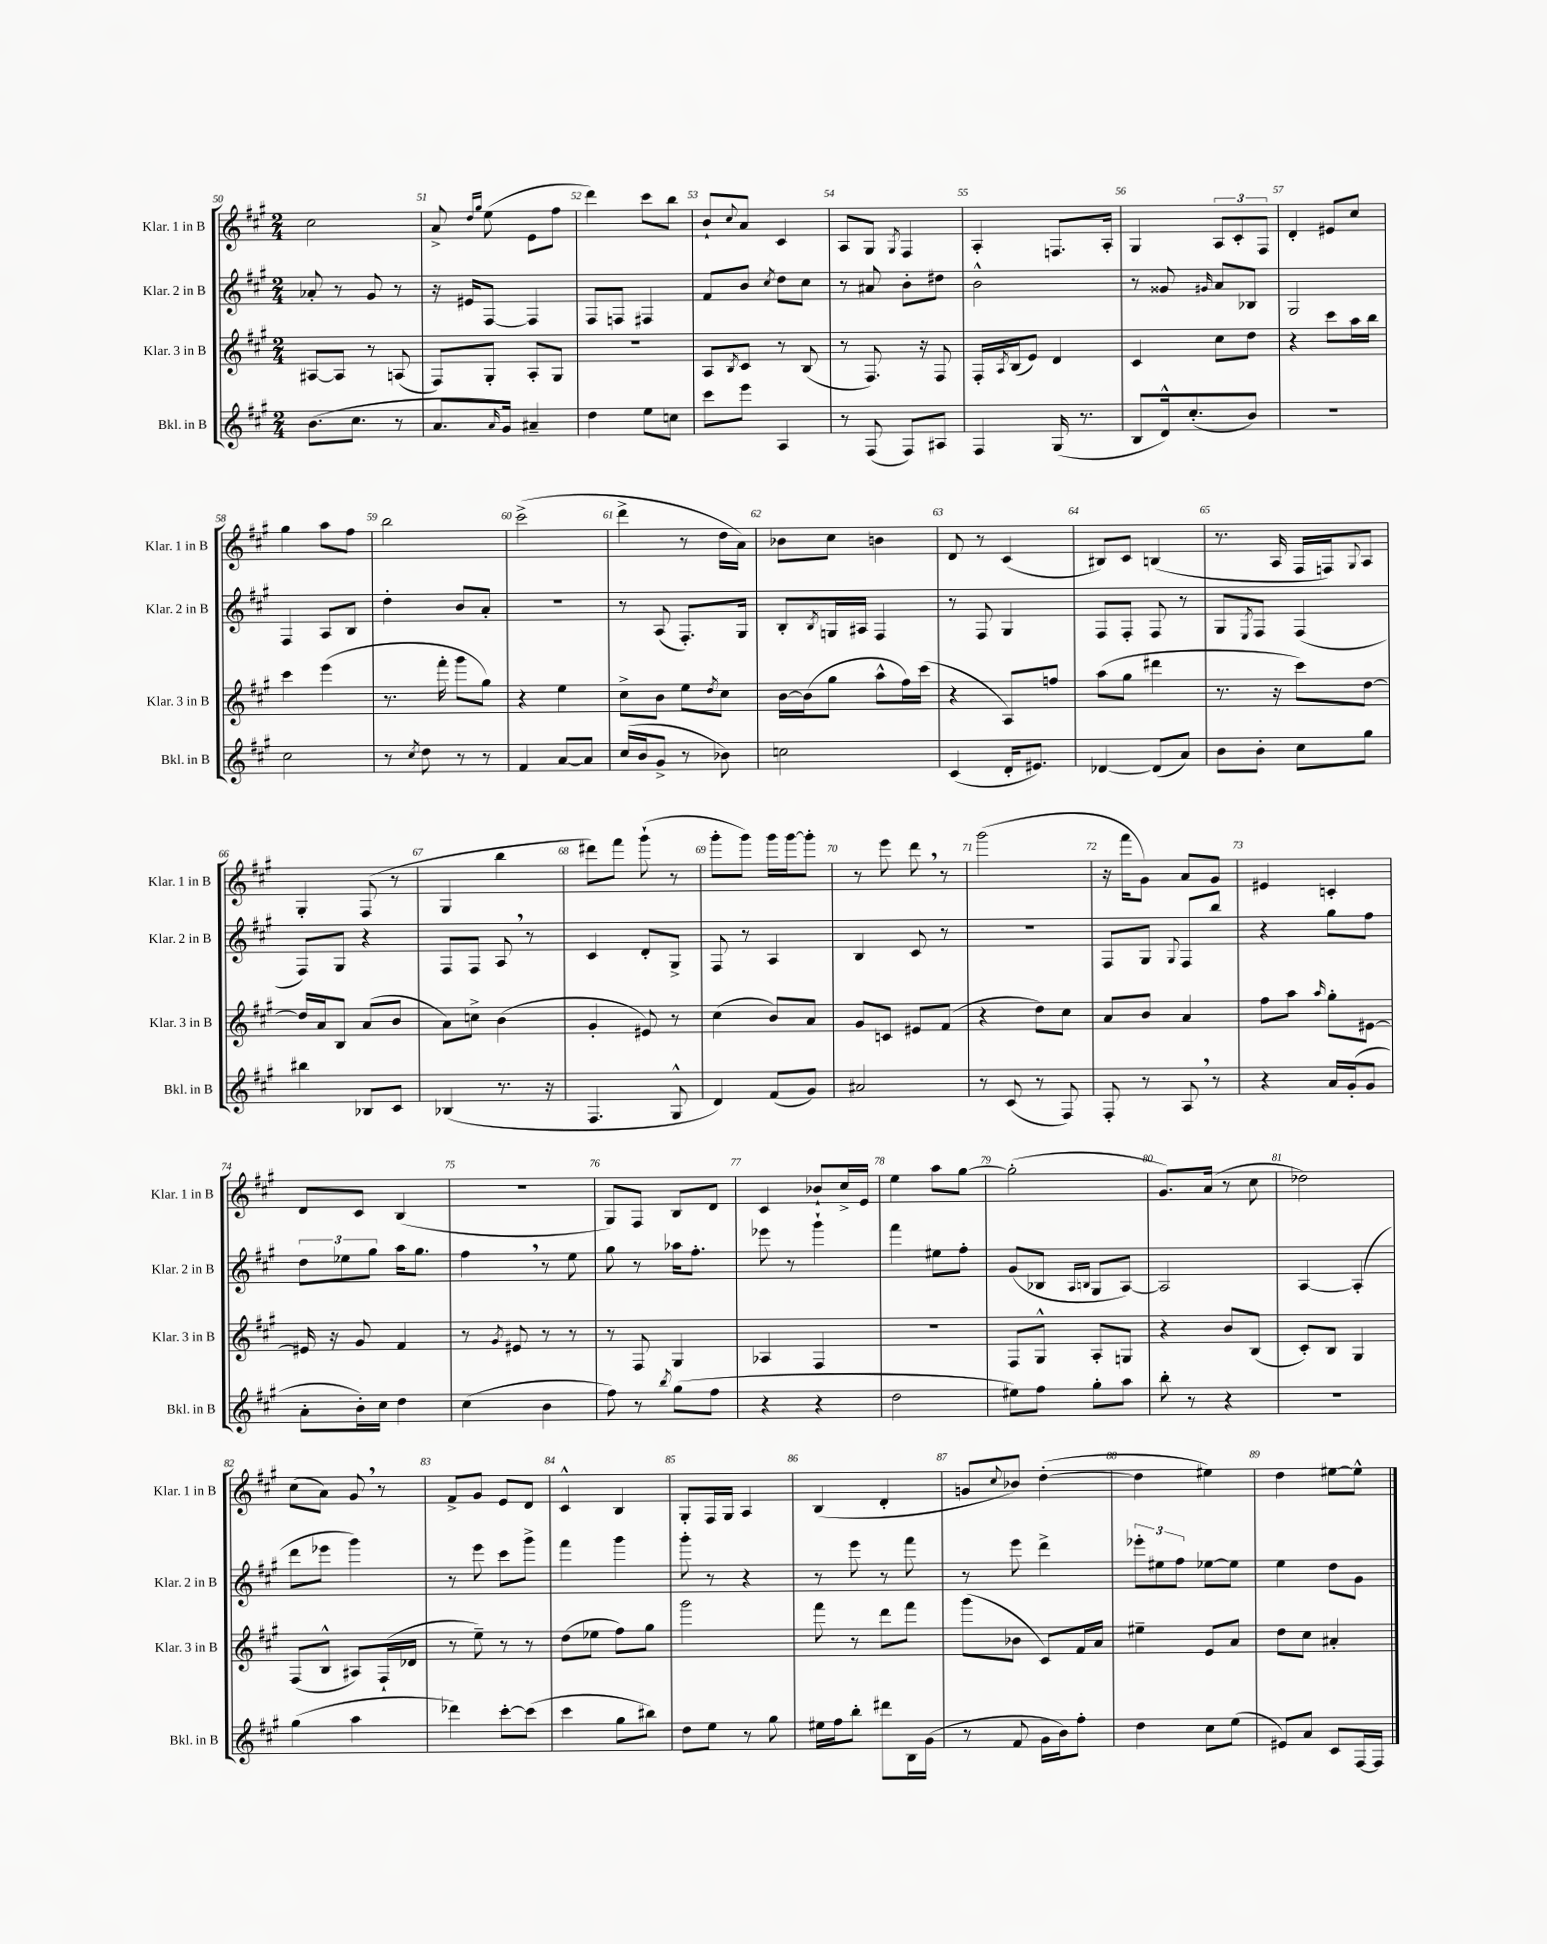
<<
\new StaffGroup <<
\new Staff = "s0" \with { instrumentName = "Klar. 1 in B" shortInstrumentName = "Klar. 1 in B" } {
    \clef treble \key a \major \numericTimeSignature \time 2/4
    cis''2 |
    a'8-> \grace { d''16 gis''16 } e''8( e'8 fis''8 |
    d'''4) cis'''8 b''8 |
    b'8-! \appoggiatura { cis''8 } a'8 cis'4 |
    a8 gis8 \acciaccatura { gis8 } fis4 |
    a4-. f8. a16-. |
    gis4 \tuplet 3/2 { a8 cis'8-. fis8 } |
    d'4-. eis'8 cis''8 |
    gis''4 a''8 fis''8 |
    b''2 |
    cis'''2->( |
    d'''4-> r8 d''16 a'16) |
    bes'8 cis''8 b'4 |
    d'8 r8 cis'4( |
    bis8) cis'8 b4( |
    r8. a16 fis16 f16) \appoggiatura { gis8 } a8 |
    gis4-. fis8( r8 |
    gis4 b''4 |
    dis'''8) fis'''8 gis'''8-!( r8 |
    gis'''8-. gis'''8) gis'''16 gis'''16~ gis'''8-. |
    r8 e'''8 d'''8 \breathe r8 |
    gis'''2( |
    r16 fis'''16 gis'8) a'8 gis'8 |
    eis'4 c'4-. |
    d'8 cis'8 b4( |
    r2 |
    gis8) fis8 b8 d'8 |
    cis'4 bes'8-! cis''16-> e'16 |
    e''4 a''8 gis''8~ |
    gis''2-.( |
    gis'8.) a'16( r8 cis''8 |
    des''2) |
    cis''8( a'8) gis'8 \breathe r8 |
    fis'8-> gis'8 e'8 d'8 |
    cis'4-^ b4 |
    gis8-. fis16 gis16 a4 |
    b4( d'4-. |
    g'8 \appoggiatura { cis''8 } bes'8) d''4~-.( |
    d''4 eis''4) |
    d''4 eis''8~ eis''8-^ \bar "|." |
}
\new Staff = "s1" \with { instrumentName = "Klar. 2 in B" shortInstrumentName = "Klar. 2 in B" } {
    \clef treble \key a \major \numericTimeSignature \time 2/4
    aes'8-. r8 gis'8 r8 |
    r16 eis'16 fis8~ fis4 |
    fis8 f8 fis4 |
    fis'8 b'8 \acciaccatura { cis''8 } d''8 cis''8 |
    r8 ais'8 b'8-. dis''8 |
    b'2-^ |
    r8 gisis'8 \grace { gis'16 } a'8 bes8 |
    gis2 |
    fis4 a8 b8 |
    d''4-. b'8 a'8-. |
    r2 |
    r8 a8( fis8.-.) gis16 |
    b8-. \acciaccatura { b8 } g16 ais16 fis4 |
    r8 fis8 gis4 |
    fis8 fis8-. fis8 r8 |
    gis8 \acciaccatura { e8 } fis8 fis4( |
    fis8) gis8 r4 |
    fis8 fis8 a8 \breathe r8 |
    cis'4 d'8-. gis8-> |
    fis8 r8 a4 |
    b4 cis'8 r8 |
    R2 |
    fis8 gis8 \appoggiatura { gis8 } fis8 b''8 |
    r4 gis''8 fis''8 |
    \tuplet 3/2 { d''8 ees''8 gis''8 } a''16 gis''8. |
    fis''4 \breathe r8 e''8 |
    gis''8 r8 aes''16 fis''8.-. |
    ees'''8 r8 gis'''4-! |
    fis'''4 eis''8 fis''8-. |
    gis'8( bes8 \grace { a16 b16 } gis8 a8~) |
    a2 |
    a4~ a4-.( |
    d'''8 ees'''8 gis'''4) |
    r8 e'''8 cis'''8 gis'''8-> |
    fis'''4 gis'''4 |
    gis'''8-. r8 r4 |
    r8 e'''8 r8 fis'''8 |
    r8 e'''8 d'''4-> |
    \tuplet 3/2 { ees'''8-. eis''8 fis''8 } ees''8~ ees''8 |
    e''4 d''8 gis'8 \bar "|." |
}
\new Staff = "s2" \with { instrumentName = "Klar. 3 in B" shortInstrumentName = "Klar. 3 in B" } {
    \clef treble \key a \major \numericTimeSignature \time 2/4
    ais8~ ais8 r8 a8( |
    fis8) gis8-. a8-. gis8 |
    r2 |
    a8 \acciaccatura { b8 } cis'8 r8 b8( |
    r8 fis8.) r16 fis8 |
    fis16-. \acciaccatura { a8 } b16( e'8) d'4 |
    cis'4 cis''8 d''8 |
    r4 cis'''8 a''16 b''16 |
    cis'''4 e'''4( |
    r8. fis'''16-. gis'''8 gis''8) |
    r4 e''4 |
    cis''8-> b'8 e''8 \acciaccatura { d''8 } cis''8 |
    b'16~ b'16( gis''8 a''8-^ fis''16) cis'''16( |
    r4 a8) f''8 |
    a''8( gis''8 dis'''4 |
    r8. r16 cis'''8) d''8~ |
    d''16 a'16 b8 a'8( b'8 |
    a'8) c''8-> b'4( |
    gis'4-. eis'8) r8 |
    cis''4( b'8) a'8 |
    gis'8 c'8 eis'8 fis'8( |
    r4 d''8) cis''8 |
    a'8 b'8 a'4 |
    fis''8 a''8 \grace { a''16 } gis''8-. eis'8~ |
    eis'16 r16 gis'8 fis'4 |
    r8 \acciaccatura { gis'8 } eis'8 r8 r8 |
    r8 fis8 gis4 |
    aes4 fis4 |
    R2 |
    fis8 gis8-^ a8-. g8 |
    r4 b'8 b8( |
    cis'8-.) b8 gis4 |
    fis8( b8-^ ais8) fis16-!( des'16 |
    r8 e''8--) r8 r8 |
    d''8( ees''8 fis''8) gis''8 |
    gis'''2 |
    fis'''8 r8 d'''8 fis'''8 |
    gis'''8( bes'8 cis'8) fis'16 a'16 |
    eis''4-- e'8 a'8 |
    d''8 cis''8 ais'4-. \bar "|." |
}
\new Staff = "s3" \with { instrumentName = "Bkl. in B" shortInstrumentName = "Bkl. in B" } {
    \clef treble \key a \major \numericTimeSignature \time 2/4
    b'8.( cis''8. r8 |
    a'8. \grace { a'16 } gis'16) ais'4-- |
    d''4 e''8 c''8 |
    cis'''8 e'''8 a4 |
    r8 fis8( fis8) ais8 |
    fis4 gis16( r8. |
    b8 d'16-^) cis''8.-.( b'8) |
    R2 |
    cis''2 |
    r8 \acciaccatura { cis''8 } d''8 r8 r8 |
    fis'4 a'8~ a'8 |
    cis''16( b'16 gis'8-> r8 bes'8) |
    c''2 |
    cis'4( d'16-. eis'8.) |
    des'4~ des'8( a'8) |
    b'8 b'8-. cis''8 gis''8 |
    bis''4 bes8 cis'8 |
    bes4( r8. r16 |
    fis4. gis8-^ |
    d'4) fis'8( gis'8) |
    ais'2 |
    r8 cis'8( r8 fis8) |
    fis8-. r8 a8 \breathe r8 |
    r4 a'16 gis'16-.( gis'8 |
    a'8-. b'16-.) cis''16 d''4 |
    cis''4( b'4 |
    fis''8) r8 \acciaccatura { b''8 } gis''8( fis''8 |
    r4 r4 |
    d''2 |
    eis''8) fis''8 gis''8-. a''8 |
    b''8-. r8 r4 |
    r2 |
    gis''4( a''4 |
    des'''4) cis'''8~-. cis'''8( |
    cis'''4 gis''8 bis''8) |
    d''8 e''8 r8 gis''8 |
    eis''16 fis''16 b''8-. dis'''8 b16 gis'16( |
    r8 fis'8 gis'16 b'16) fis''8-. |
    d''4 cis''8 e''8( |
    eis'8) a'8 cis'8 fis16~ fis16 \bar "|." |
}
>>
>>
\layout { \context { \Score currentBarNumber = #50 \override BarNumber.break-visibility = ##(#f #t #t) barNumberVisibility = #all-bar-numbers-visible } }
